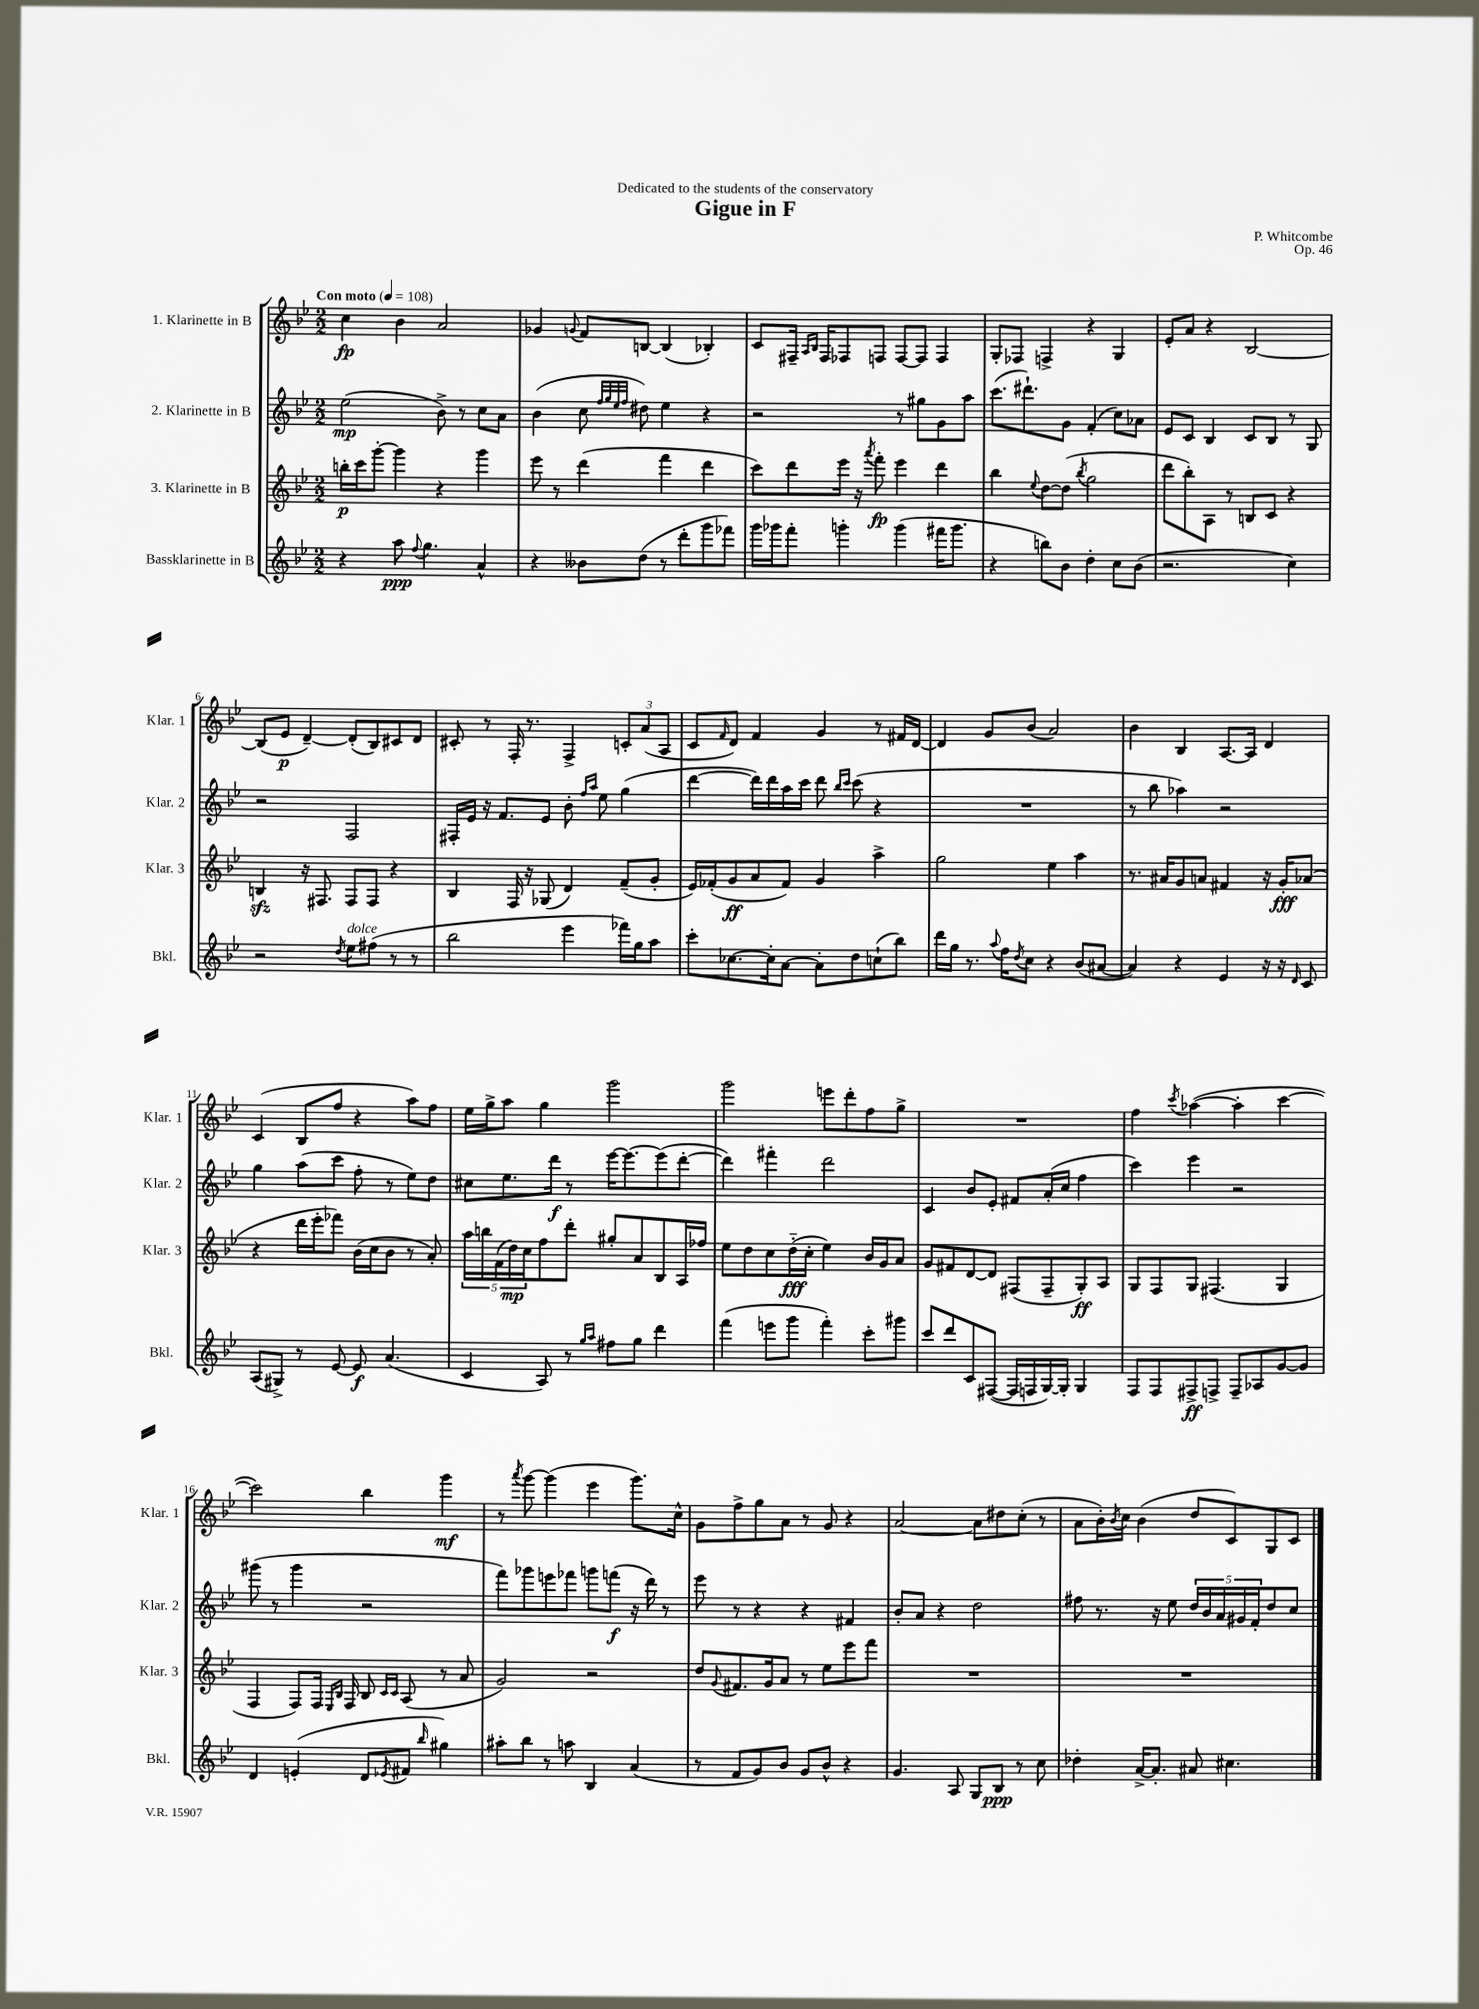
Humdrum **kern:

**kern	**kern	**kern	**kern
*staff4	*staff3	*staff2	*staff1
*clefG2	*clefG2	*clefG2	*clefG2
*k[b-e-]	*k[b-e-]	*k[b-e-]	*k[b-e-]
*M2/2	*M2/2	*M2/2	*M2/2
*MM108	*MM108	*MM108	*MM108
4r	16bb'\LL	(2ee-\	4cc\
.	16ccc\J	.	.
.	[8ggg'\J	.	.
8aa\	4ggg\]	.	4b-\
8qqff/	.	.	.
4.gg\	.	.	.
.	4r	8b-^\)	2a/
.	.	8r	.
4a^^/	4ggg\	8cc\L	.
.	.	8a\J	.
=	=	=	=
4r	8eee-\	(4b-\	4g-/
.	8r	.	.
.	.	.	8qqg/
8b--\L	(4ddd\	8cc\	8f/L
.	.	32qqff/LLL	.
.	.	32qqgg/	.
.	.	32qqee-/	.
.	.	32qqff/JJJ	.
(8dd\J	.	8dd#\)	[8B/J
8r	4fff\	4ee-\	(4B/]
8ddd'\L	.	.	.
8ggg\	4ddd\	4r	4B-'/)
8fff-\J)	.	.	.
=	=	=	=
16ggg\LL	8ccc\L)	2r	8c/L
16ggg-\J	.	.	.
8fff'\J	8ddd\	.	16F#~/Jk
.	.	.	16qqA/LL
.	.	.	16qqB-/JJ
.	.	.	16F#/LK
4ggg'\	16eee-\Jk	.	8F-/
.	16r	.	.
.	8qaaa/	.	.
.	8fff'\	.	8F/J
(4ggg\	4eee-\	8r	[8F/L
.	.	8gg#\L	8F/]J
16fff#\LK	4ddd\	8g\	4F/
8.ggg\J	.	.	.
.	.	8aa\J	.
=	=	=	=
4r	4bb-\	(8.ccc\L	8G'/L
.	.	.	8F-/J
.	.	8.ddd#`\)	.
.	8qqee-/	.	.
8bb\L)	[8dd\L	.	4F^/
8b-\J	(8dd\]J	8g\J	.
.	8qbb-/	.	.
4dd'\	2gg\	(4f'/	4r
8cc\L	.	8cc\L)	4G/
(8b-\J	.	8a-\J	.
=	=	=	=
2.r	8ddd\L	8e-/L	8e-'/L
.	8bb-'\)	8c/J	8a/J
.	8A\J	4B-/	4r
.	8r	.	.
.	8B/L	8c/L	[2B-/
.	8c/J	8B-/J	.
4cc\)	4r	8r	.
.	.	8G/	.
=	=	=	=
2r	4B/	2r	(8B-/]L
.	.	.	8e-/J
.	16r	.	[4d~/)
.	8.F#/	.	.
8qdd/	.	.	.
8ee-\L	8F#/L	2F/	(8d'/]L
(8ff#\J	8F#/J	.	8B-/)
8r	4r	.	8c#/
8r	.	.	8d/J
=	=	=	=
2bb-\	4B-/	16F#'/LL	8c#'/
.	.	16e-/JJ	.
.	.	16r	8r
.	.	8.f/L	.
.	16F/	.	16F'/
.	16r	.	8.r
.	(8G-/	8e-/J	.
4eee-\	4d/)	8b-'\	4F^/
.	.	16qqff/LL	.
.	.	16qqaa/JJ	.
.	.	8ee-\	.
16fff-\LL)	(8f~/L	(4gg\	12c'/L
16gg\J	.	.	.
.	.	.	(12a/
8aa\J	8g'/J	.	.
.	.	.	12A/J
=	=	=	=
8ccc'\L	16e-/LL)	[4ddd\	8c/L
.	(16f-'/J	.	.
.	.	.	16qqf/
[8.cc-\	8g/	.	8d/J)
.	8a/	16ddd\]LL)	4f/
16cc-'\]k	.	16ddd\	.
[8a\J	8f-/J)	16aa\	.
.	.	16ccc\JJ	.
8a'\]L	4g/	8ddd\	4g/
.	.	16qqbb-/LL	.
.	.	16qqccc/JJ	.
8dd\	.	(8ccc\	.
(8cc`\	4aa^\	4r	8r
8bb-\J)	.	.	16f#/LL
.	.	.	[16d/JJ
=	=	=	=
16ddd\LL	2gg\	1r	4d/]
16gg\JJ	.	.	.
8.r	.	.	.
.	.	.	8g/L
8qqaa/	.	.	.
16ff\LK	.	.	.
8qdd/	.	.	.
8cc\J	.	.	(8b-/J
4r	4ee-\	.	2a/)
(8b-/L	4aa\	.	.
[8a#/J	.	.	.
=	=	=	=
4a#/])	8.r	8r	4b-\
.	.	8bb-\	.
.	16a#/LK	.	.
4r	8g/	4aa-\)	4B-/
.	8a/J	.	.
4e-/	4f#/	2r	[8.A/L
.	.	.	16A/]Jk
16r	16r	.	4d/
16r	16g'/LK	.	.
16qqd/	.	.	.
8c/	(8a-/J	.	.
=	=	=	=
(8A/L	4r	4gg\	(4c/
8G#^/J)	.	.	.
8r	16ddd\LL	(8aa\L	8B-/L
.	16eee-'\J	.	.
[8e-/	8fff-\J)	8ccc\J	8ff/J
8e-/]	(16b-\LL	8ff'\	4r
.	16cc\J	.	.
(4.a/	8b-\J	8r	.
.	8r	8ee-\L)	8aa\L)
.	8a'/)	8dd\J	8ff\J
=	=	=	=
4c/	20aa\LL	8cc#\L	16ee-\LL
.	20bb\	.	.
.	.	.	16gg^\J
.	(20f\	.	.
.	.	8.ee-\	8aa\J
.	20dd\)	.	.
.	20cc\J	.	.
8A/)	8ff\	.	4gg\
.	.	16ddd\Jk	.
8r	8ddd'\J	8r	.
16qqgg/LL	.	.	.
16qqaa/JJ	.	.	.
8ff#\L	8gg#'/L	[16eee-\LK	2ggg\
.	.	8.eee-\_	.
8gg\J	8a/	.	.
4ddd\	8B-/	(8eee-\]	.
.	16A/L	[8ddd'\J	.
.	16ff-/JJ	.	.
=	=	=	=
(4fff\	8ee-\L	4ddd\])	2ggg\
.	8dd\	.	.
8eee\L	8cc\	4fff#'\	.
8ggg\J	(16dd'~\L	.	.
.	16cc'\JJ	.	.
4fff'\)	4ee-\)	2ddd\	8eee\L
.	.	.	8ddd'\
8ccc'\L	16b-/LL	.	8ff\
.	16g/J	.	.
8ggg#\J	8a/J	.	8gg^\J
=	=	=	=
8ccc/L	8g/L	4c/	1r
8ddd/	8f#/	.	.
8c/	[8d/	8b-/L	.
([8F#/J	8d/]J	8e-'/J	.
16F#/]LL	(8F#/L	8f#/L	.
16F/	.	.	.
[16G/)	8F#~/	(16a'/L	.
16G'/]JJ	.	16cc/JJ	.
4G/	8G'/)	4ff\	.
.	8A/J	.	.
=	=	=	=
8F/L	8G/L	4ccc\)	4ff\
8F/	8F/	.	.
.	.	.	8qccc/
8F#^/	8G/J	4eee-\	([4aa-\
8F^/J	(4.F#/	.	.
8F~/L	.	2r	4aa-'\]
8A-/	.	.	.
[8g/	4G/	.	[4ccc\
8g/]J	.	.	.
=	=	=	=
4d/	4F/	(8ggg#\	2ccc\])
.	.	8r	.
(4e'/	8F/L)	4ggg#\	.
.	16F/Jk	.	.
.	16qqE-/LL	.	.
.	16qqB-/JJ	.	.
.	16F/	.	.
8d/L	8B-/	2r	4bb-\
.	16qqc/LL	.	.
8qe-/	16qqc/JJ	.	.
8f#/J	(8A/	.	.
16qqbb-/	.	.	.
4gg#\)	8r	.	4ggg\
.	8a/	.	.
=	=	=	=
8aa#'\L	2g/)	8fff\L)	8r
.	.	.	8qaaa/
8bb-\J	.	8ggg-\	[8ggg\
8r	.	8eee\	(4ggg\]
8aa\	.	8fff-\J	.
4B-/	2r	8ggg\L	4eee-\
.	.	(8fff\J	.
(4a/	.	16r	8.ggg\L)
.	.	16ddd\)	.
.	.	8r	.
.	.	.	16cc^^\Jk
=	=	=	=
8r	8dd/L	8eee-\	8g\L
.	8qqg/	.	.
8f/L	8.f#/	8r	8ff^\
8g/)	.	4r	8gg\
.	16g/k	.	.
8b-/J	8a/J	.	8a\J
8g/L	8r	4r	8r
8b-^^/J	8ee-\L	.	8g/
4r	8eee-\	4f#/	4r
.	8fff\J	.	.
=	=	=	=
4.g/	1r	8b-'/L	[2a/
.	.	8a/J	.
.	.	4r	.
8A/	.	.	.
8G/L	.	2dd\	8a\]L
8B-/J	.	.	8dd#\
8r	.	.	(8cc'\J
8cc\	.	.	8r
=	=	=	=
4dd-'\	1r	8ff#\	8a\L
.	.	8.r	16b-'\L)
.	.	.	8qb-/
.	.	.	16cc\JJ
[16a^/LK	.	.	(4b-\
8.a'/]J	.	16r	.
.	.	8ee-\	.
8a#/	.	20dd/LL	8dd/L
.	.	20b-/	.
.	.	20a/	.
4.cc#\	.	.	8c/)
.	.	20g#/	.
.	.	20f'/J	.
.	.	8dd/	8G/
.	.	8cc/J	8c/J
==	==	==	==
*-	*-	*-	*-
